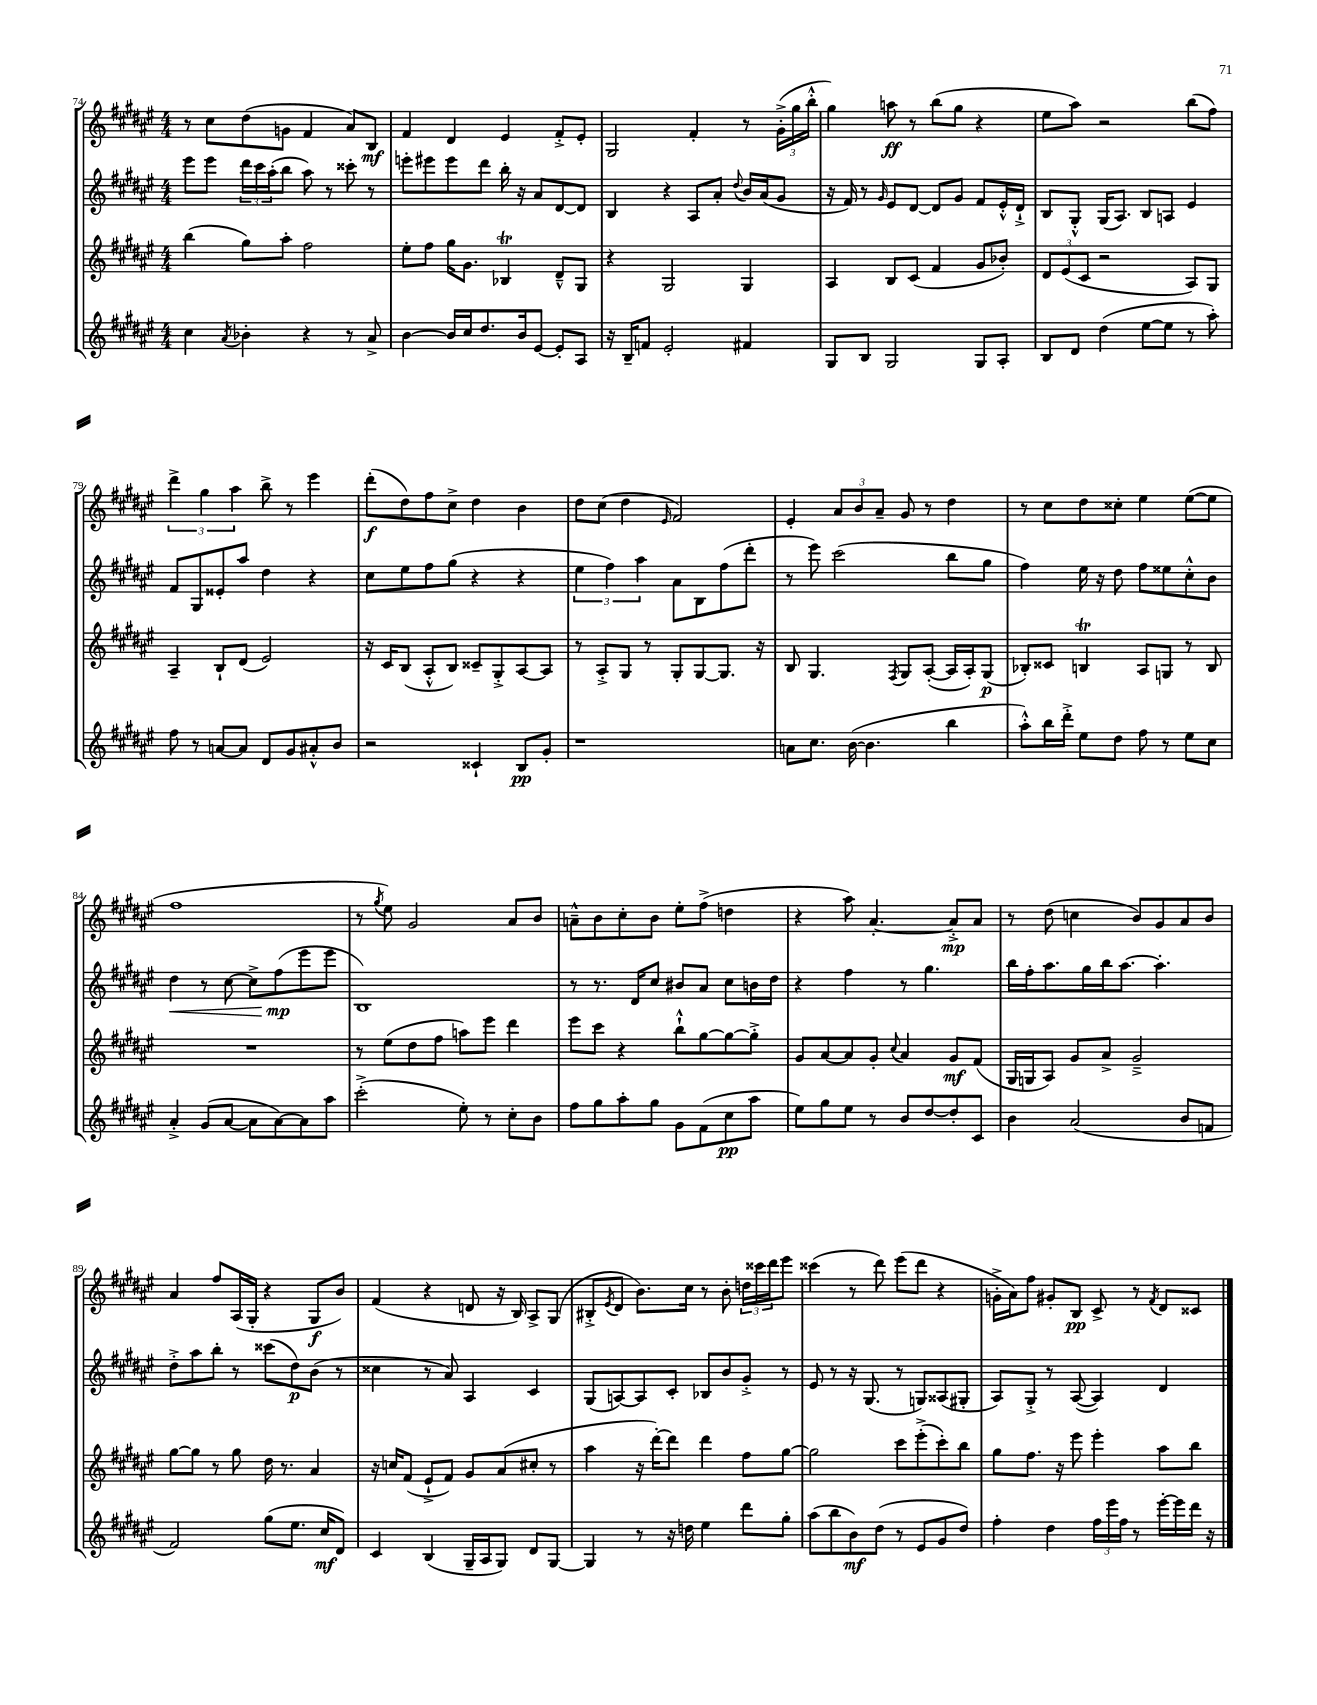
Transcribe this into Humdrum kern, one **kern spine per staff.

**kern	**kern	**kern	**kern
*staff4	*staff3	*staff2	*staff1
*clefG2	*clefG2	*clefG2	*clefG2
*k[f#c#g#d#a#e#]	*k[f#c#g#d#a#e#]	*k[f#c#g#d#a#e#]	*k[f#c#g#d#a#e#]
*M4/4	*M4/4	*M4/4	*M4/4
4cc#	(4bb	8eee#	8r
.	.	8eee#	8cc#
8qa#	.	.	.
4b-'	8gg#)	24ddd#	(8dd#
.	.	24ccc#	.
.	.	(24aa#'	.
.	8aa#'	8bb	8g
4r	2ff#	8aa#)	4f#
.	.	8r	.
8r	.	8ccc##'	8a#)
8a#^	.	8r	8B
=	=	=	=
[4b	8ee#'	8eee'	4f#
.	8ff#	8eee#	.
16b]	16gg#	8eee#	4d#
16cc#	8.g#	.	.
8.dd#	.	8ddd#	.
.	4B-	16bb'	4e#
16b	.	16r	.
[8e#	.	8a#	.
8e#']	8d#~^^	[8d#	8f#'^
8A#	8G#	8d#]	8e#'
=	=	=	=
16r	4r	4B	2G#
16B~	.	.	.
8f	.	.	.
2e#'	2G#	4r	.
.	.	8A#	4f#'
.	.	8a#'	.
.	.	8qqdd#	.
4f#	4G#	16b	8r
.	.	(16a#	.
.	.	8g#	(24g#'^
.	.	.	24gg#
.	.	.	24bb'^^
=	=	=	=
8G#	4A#	16r	4gg#)
.	.	16f#)	.
8B	.	8r	.
.	.	16qqg#	.
2G#	8B	8e#	8aa
.	(8c#	[8d#	8r
.	4f#	8d#]	(8bb
.	.	8g#	8gg#
8G#	8g#	8f#	4r
8A#'	8b-')	16e#'^^	.
.	.	16d#`^	.
=	=	=	=
8B	12d#	8B	8ee#
.	(12e#	.	.
8d#	.	8G#'^^	8aa#)
.	12c#	.	.
(4dd#	2r	(16G#	2r
.	.	8.A#)	.
[8ee#	.	8B	.
8ee#]	.	8A	.
8r	8A#)	4e#	(8bb
8aa#')	8G#	.	8ff#)
=	=	=	=
8ff#	4A#~	8f#	6ddd#^
8r	.	8G#	.
.	.	.	6gg#
[8a	8B`	8e##'	.
.	.	.	6aa#
8a]	(8d#	8aa#	.
8d#	2e#)	4dd#	8bb^
8g#	.	.	8r
8a#'^^	.	4r	4eee#
8b	.	.	.
=	=	=	=
2r	16r	8cc#	(8ddd#'
.	16c#	.	.
.	(8B	8ee#	8dd#)
.	8A#'^^	8ff#	8ff#
.	8B)	(8gg#	8cc#^
4c##`	8c##~	4r	4dd#
.	8G#'^	.	.
8B	[8A#	4r	4b
8g#'	8A#]	.	.
=	=	=	=
1r	8r	6ee#	8dd#
.	8A#'^	.	(8cc#
.	.	6ff#)	.
.	8G#	.	4dd#
.	.	6aa#	.
.	8r	.	.
.	.	.	16qqe#
.	8G#'	8a#	2f#)
.	[8G#	8B	.
.	8.G#]	(8ff#	.
.	.	8ddd#'	.
.	16r	.	.
=	=	=	=
8a	8B	8r	4e#'
8.cc#	4.G#	8eee#)	.
.	.	(2ccc#	12a#
([16b	.	.	.
.	.	.	12b
4.b]	.	.	.
.	.	.	12a#~
.	8qF#	.	.
.	8G#	.	8g#
.	([8A#'	.	8r
4bb	16A#]	8bb	4dd#
.	16A#')	.	.
.	(8G#	8gg#	.
=	=	=	=
8aa#'^^)	8B-')	4ff#)	8r
16bb	8c##	.	8cc#
16ddd#'^	.	.	.
8ee#	4B	16ee#	8dd#
.	.	16r	.
8dd#	.	8dd#	8cc##'
8ff#	8A#	8ff#	4ee#
8r	8G	8ee##	.
8ee#	8r	8cc#'^^	([8ee#
8cc#	8B	8b	8ee#]
=	=	=	=
4a#'^	1r	4dd#	1ff#
(8g#	.	8r	.
[8a#	.	[8cc#	.
8a#]	.	8cc#^]	.
[8a#)	.	(8ff#	.
8a#]	.	8eee#	.
8aa#	.	8eee#	.
=	=	=	=
(2ccc#'^	8r	1B)	8r
.	.	.	8qgg#
.	(8ee#	.	8ee#)
.	8dd#	.	2g#
.	8ff#	.	.
8ee#')	8aa)	.	.
8r	8eee#	.	.
8cc#'	4ddd#	.	8a#
8b	.	.	8b
=	=	=	=
8ff#	8eee#	8r	8a~^^
8gg#	8ccc#	8.r	8b
8aa#'	4r	.	8cc#'
.	.	16d#	.
8gg#	.	8cc#	8b
8g#	8bb`^^	8b#	8ee#'
(8f#	[8gg#	8a#	(8ff#^
8cc#	8gg#_	8cc#	4dd
8aa#	8gg#'^]	16b	.
.	.	16dd#	.
=	=	=	=
8ee#)	8g#	4r	4r
8gg#	[8a#	.	.
8ee#	8a#]	4ff#	8aa#)
8r	8g#'	.	[4.a#'
.	8qqcc#	.	.
8b	4a#	8r	.
[8dd#	.	4.gg#	.
8dd#']	8g#	.	8a#'^]
8c#	(8f#	.	8a#
=	=	=	=
4b	16G#	16bb	8r
.	16G	16ff#'	.
.	8A#)	8.aa#	(8dd#
(2a#	8g#	.	4cc
.	.	16gg#	.
.	8a#^	16bb	.
.	.	[8.aa#	.
.	2g#~^	.	8b)
.	.	4.aa#']	8g#
8b	.	.	8a#
8f	.	.	8b
=	=	=	=
2f#)	[8gg#	8dd#'^	4a#
.	8gg#]	8aa#	.
.	8r	8bb'	8ff#
.	8gg#	8r	(16A#
.	.	.	16G#'
(8gg#	16dd#	(8ccc##	4r
.	8.r	.	.
8.ee#	.	8dd#)	.
.	4a#	(8b	8G#
16cc#	.	.	.
8d#)	.	8r	8b)
=	=	=	=
4c#	16r	4cc##	(4f#
.	16cc	.	.
.	(8f#	.	.
(4B	8e#`^	8r	4r
.	8f#)	8a#)	.
16G#~	8g#	4A#	8d
16A#	.	.	.
8G#)	(8a#	.	16r
.	.	.	16B)
8d#	8cc#'	4c#	8A#^
[8G#	8r	.	(8G#
=	=	=	=
4G#]	4aa#	(8G#	8B#'^
.	.	.	8qe#
.	.	[8A)	8d#
8r	16r	8A]	8.b)
.	[16ddd#')	.	.
16r	8ddd#]	8c#'	.
16dd	.	.	16cc#
4ee#	4ddd#	8B-	8r
.	.	8b	8b'
8ddd#	8ff#	8g#'^	24dd
.	.	.	24ccc##
.	.	.	24ddd#
8gg#'	[8gg#	8r	8eee#
=	=	=	=
(8aa#	2gg#]	8e#	(4ccc##
8bb	.	8r	.
8b)	.	16r	8r
.	.	(8.G#	.
(8dd#	.	.	8ddd#)
8r	8ccc#	8r	(8eee#
8e#	(8eee#'^	8G)	8ddd#
8g#	8ccc#')	(8A##	4r
8dd#)	8bb	8G#'	.
=	=	=	=
4ff#'	8gg#	8A#)	16g'^
.	.	.	16a#)
.	8.ff#	8G#'^	8ff#
4dd#	.	8r	8g#'
.	16r	.	.
.	8eee#	([8A#	8B
24ff#	4eee#'	4A#])	8c#^
24eee#	.	.	.
24ff#	.	.	.
8r	.	.	8r
.	.	.	8qf#
[16eee#'	8aa#	4d#	8d#
16eee#]	.	.	.
16ddd#	8bb	.	8c##
16r	.	.	.
==	==	==	==
*-	*-	*-	*-
